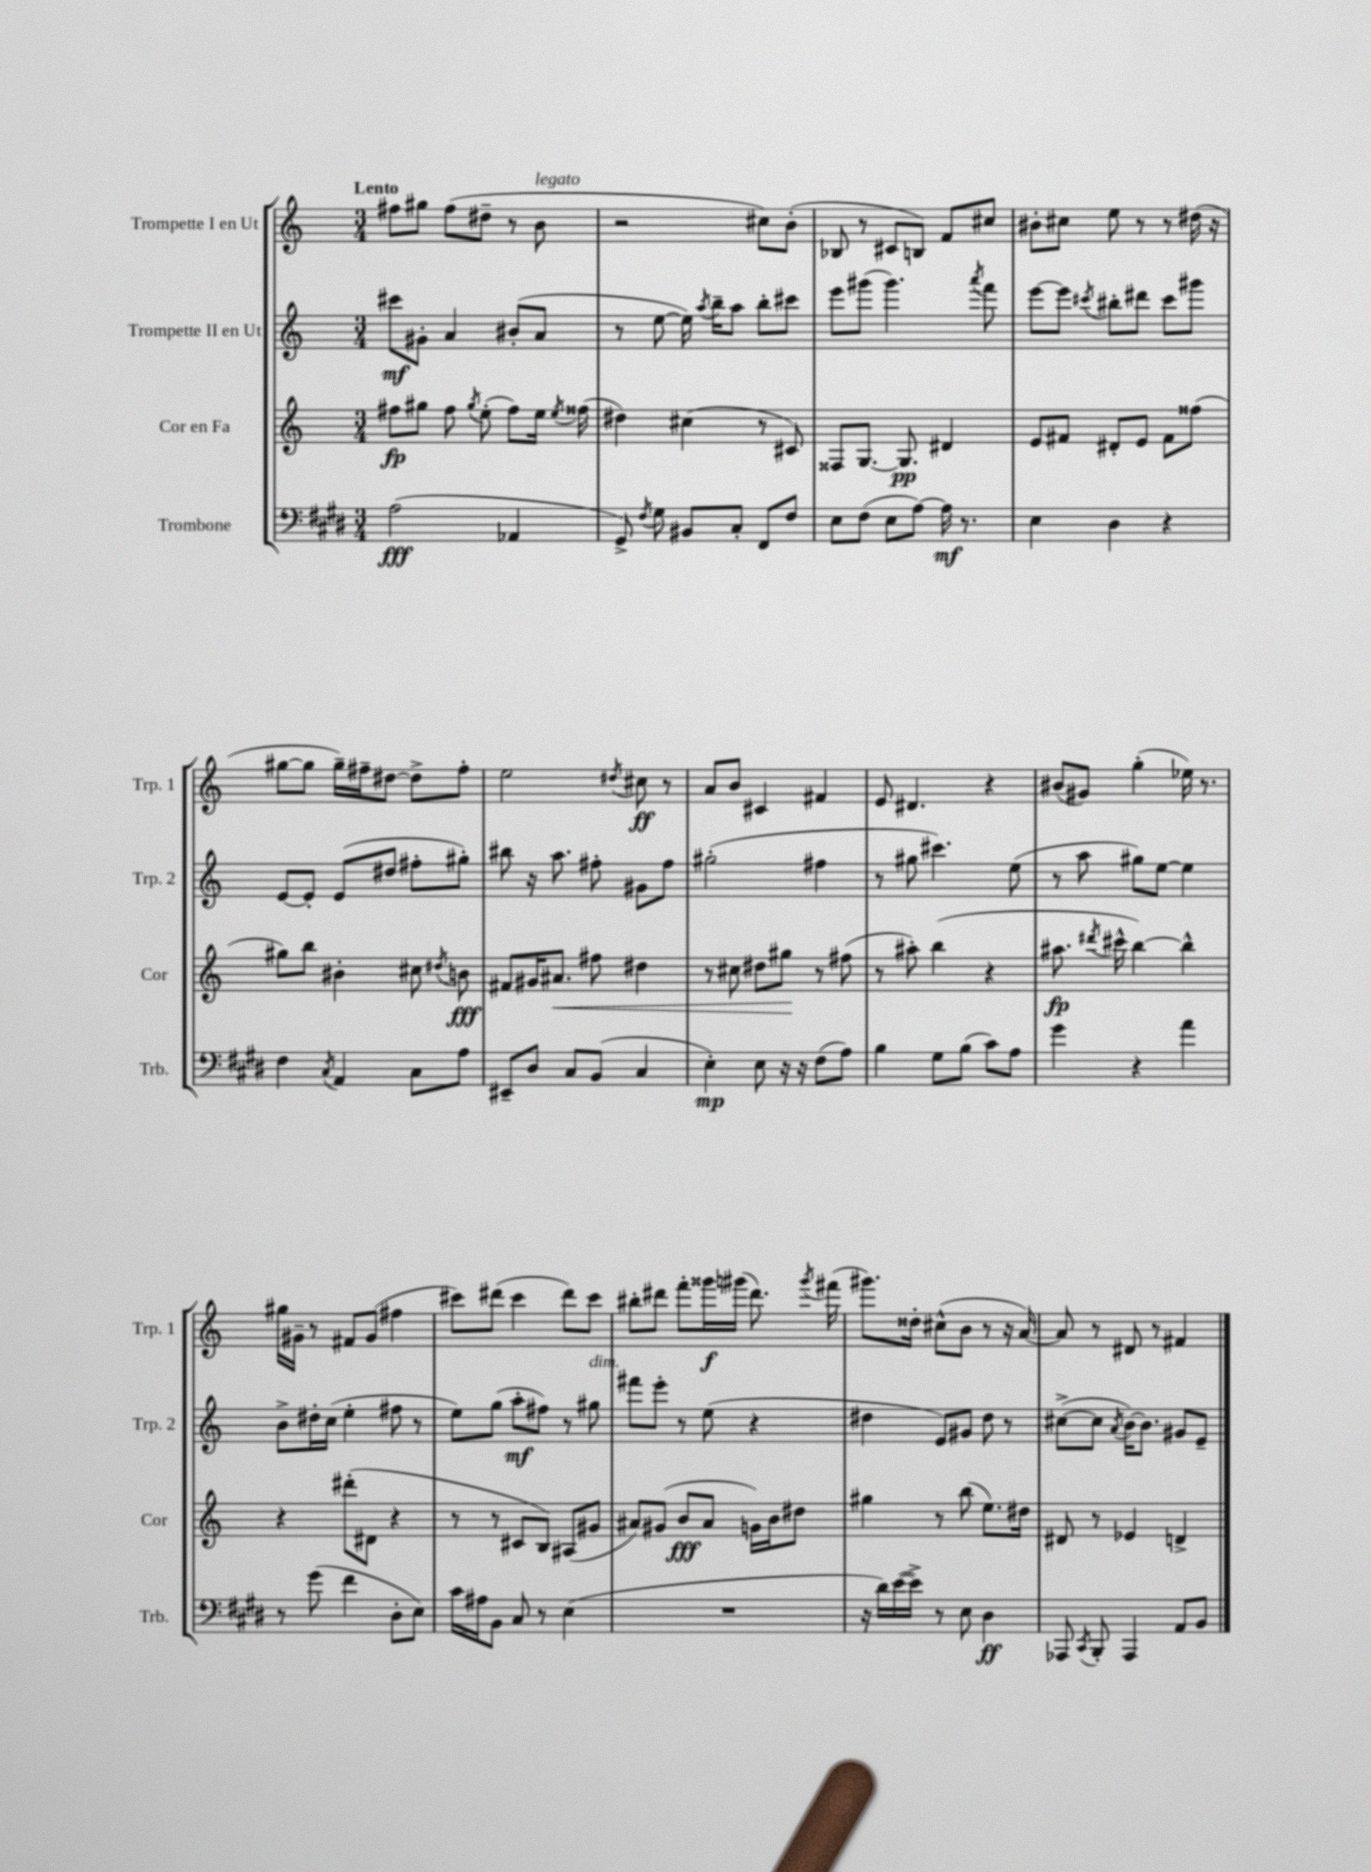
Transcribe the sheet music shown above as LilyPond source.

<<
\new StaffGroup <<
\new Staff = "s0" \with { instrumentName = "Trompette I en Ut" shortInstrumentName = "Trp. 1" } {
    \clef treble \key c \major \numericTimeSignature \time 3/4 \tempo "Lento"
    \autoBeamOff fis''8[ gis''8] fis''8[( dis''8]-- r8 b'8^\markup { \italic "legato" } |
    r2 cis''8[) b'8]-.( |
    bes8 r8 cis'8[ b8]) f'8[ cis''8] |
    bis'8[-. cis''8] e''8 r8 r8 dis''16( r16 |
    gis''8[~ gis''8] gis''16[--) fis''16-- dis''8]~ dis''8[-> fis''8]-. |
    e''2 \acciaccatura { dis''8 } cis''8\ff r8 |
    a'8[ b'8] cis'4 fis'4 |
    e'8 dis'4. r4 |
    bis'8[( gis'8]) g''4-.( ees''16) r8. |
    gis''16[ gis'16]-- r8 fis'8[ gis'8]( fis''4 |
    cis'''8[) dis'''8]( cis'''4 dis'''8[) cis'''8] |
    bis''8[-. dis'''8] f'''8[-. gisis'''16\f gis'''16]( dis'''8.) \acciaccatura { gis'''8 } fis'''16( |
    gis'''8.[) disis''16]-. cis''8[-^( b'8] r8 r16 a'16~) |
    a'8 r8 dis'8 r8 fis'4 \bar "|." |
}
\new Staff = "s1" \with { instrumentName = "Trompette II en Ut" shortInstrumentName = "Trp. 2" } {
    \clef treble \key c \major \numericTimeSignature \time 3/4
    \autoBeamOff cis'''8[\mf gis'8]-. a'4 bis'8[-.( a'8] |
    r8 e''8~ e''16) \acciaccatura { a''8 } b''16[-- a''8] b''8[-. cis'''8] |
    e'''8[ gis'''8]( gis'''4.) \acciaccatura { a'''8 } f'''8 |
    e'''8[~ e'''8] \acciaccatura { cis'''8 } bis''8[-. dis'''8] cis'''8[ gis'''8] |
    e'8[~ e'8]-. e'8[( dis''8] fis''8[-. gis''8]-.) |
    bis''8 r16 a''8. fis''8-. gis'8[ fis''8] |
    gis''2-.( fis''4 |
    r8 gis''8 cis'''4.) e''8( |
    r8 a''8 gis''8[) e''8]~ e''4 |
    b'8[-> dis''16-. c''16]( e''4-. fis''8 r8 |
    e''8[) g''8]( a''8[-.\mf fis''8]) r8 gis''8^\markup { \italic "dim." } |
    fis'''8[ e'''8]-. r8 e''8( r4 |
    dis''4 e'8[) gis'8] dis''8 r8 |
    cis''8[~->( cis''8] \acciaccatura { a'8 } b'16[~) b'8.] gis'8[ e'8]-- \bar "|." |
}
\new Staff = "s2" \with { instrumentName = "Cor en Fa" shortInstrumentName = "Cor" } {
    \clef treble \key c \major \numericTimeSignature \time 3/4
    \autoBeamOff fis''8[\fp gis''8] fis''8 \acciaccatura { gis''8 } e''8-.( fis''8[) e''16] \acciaccatura { e''8 } fisis''16( |
    dis''4) cis''4( r8 cis'8) |
    fisis8[ g8.]~ g8.\pp dis'4 |
    e'8[ fis'8] dis'8[-. e'8] fis'8[ fisis''8]( |
    gis''8[) b''8] bis'4-. cis''8 \acciaccatura { dis''8 } b'8\fff |
    fis'8[ gis'16 ais'8.]\< fis''8 dis''4 |
    r8 cis''8 dis''8[ gis''8]\! r8 fis''8( |
    r8 ais''8-.) b''4( r4 |
    ais''8.\fp \acciaccatura { dis'''8 } cis'''16-^ b''4~) b''4-^ |
    r4 dis'''8[-.( dis'8] r4 |
    r8 r8 cis'8[ b8]) ais8[( gis'8] |
    ais'8[) gis'8]( b'8[\fff ais'8] g'16[) b'16 dis''8] |
    gis''4 r8 b''8( e''8.[) dis''16] |
    dis'8 r8 ees'4 d'4-> \bar "|." |
}
\new Staff = "s3" \with { instrumentName = "Trombone" shortInstrumentName = "Trb." } {
    \clef bass \key e \major \numericTimeSignature \time 3/4
    \autoBeamOff a2\fff( aes,4 |
    gis,8->) \acciaccatura { fis8 } gis8 bis,8[ cis8]-. fis,8[ fis8] |
    e8[ fis8]( e8[ a8]~) a16\mf r8. |
    e4 dis4 r4 |
    fis4 \acciaccatura { cis8 } a,4 cis8[ a8] |
    eis,8[-- dis8] cis8[ b,8]( cis4 |
    e4-.\mp) e8 r16 r16 fis8[( a8]) |
    b4 gis8[ b8]( cis'8[) a8] |
    gis'4 r4 a'4 |
    r8 gis'8( fis'4 dis8[-. e8]) |
    cis'16[ ais16 b,8] cis8 r8 e4( |
    R2. |
    r16 dis'16[) e'16~( e'16]->) r8 e8 dis4\ff |
    aes,,8 \acciaccatura { cis,8 } b,,8-. aes,,4 a,8[ b,8] \bar "|." |
}
>>
>>
\layout { \context { \Score \remove "Bar_number_engraver" } }
